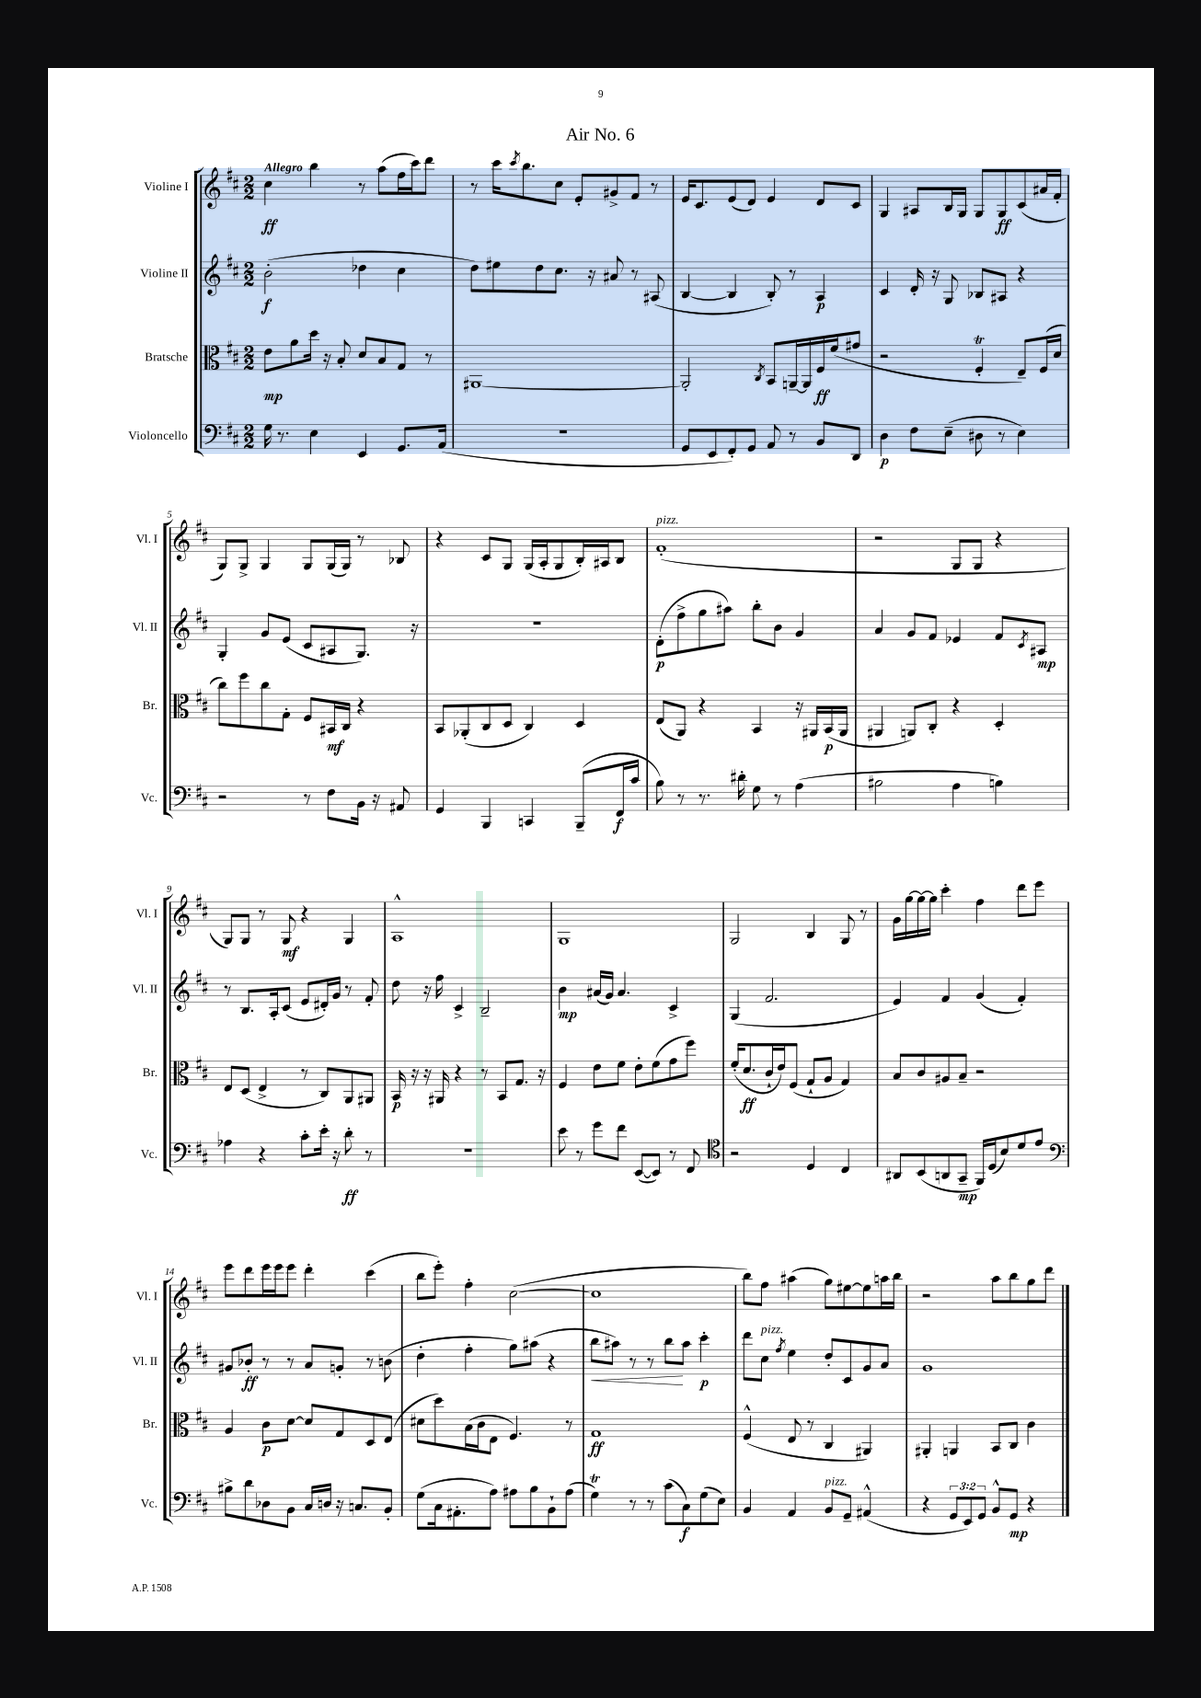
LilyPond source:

\header { title = "Air No. 6" }
<<
\new StaffGroup <<
\new Staff = "s0" \with { instrumentName = "Violine I" shortInstrumentName = "Vl. I" } {
    \clef treble \key d \major \numericTimeSignature \time 2/2 \tempo "Allegro"
    cis''4\ff b''4 r8 a''8( fis''16 cis'''16) d'''8 |
    r8 cis'''16 \acciaccatura { cis'''8 } b''8. cis''8 e'8-. gis'8-> fis'8 r8 |
    e'16 cis'8. e'8( d'8) e'4 d'8 cis'8 |
    g4 ais8 b16 g16 g8 g8\ff cis'8( ais'16 fis'16-. |
    g8) g8-> g4 g8 g16( g16) r8 bes8 |
    r4 cis'8 g8 g16( a16-. g8 b16-.) ais16 b8 |
    fis'1-.^\markup { \italic "pizz." }( |
    r2 g8 g8 r4 |
    g8) g8 r8 g8\mf r4 g4 |
    a1-^ |
    g1 |
    g2 b4 g8 r8 |
    g'16 g''16~ g''16~ g''16 cis'''4-. fis''4 d'''8 e'''8 |
    e'''8 d'''8 e'''16 e'''16 e'''8 d'''4-. cis'''4( |
    b''8 e'''8-.) fis''4-. cis''2~( |
    cis''1 |
    b''8) fis''8 ais''4( g''8) eis''8~ eis''8 a''16 b''16 |
    r2 a''8 b''8 g''8 d'''8 \bar "|." |
}
\new Staff = "s1" \with { instrumentName = "Violine II" shortInstrumentName = "Vl. II" } {
    \clef treble \key d \major \numericTimeSignature \time 2/2
    b'2-.\f( des''4 cis''4 |
    d''8) eis''8 d''8 cis''8. r16 ais'8 r8 ais8( |
    b4~ b4 b8-.) r8 a4\p |
    cis'4 d'16-. r16 g8 bes8 ais8 r4 |
    g4-. g'8 e'8( cis'8 ais8 g8.) r16 |
    r1 |
    d'8-.\p( fis''8-> g''8 ais''8) b''8-. b'8 g'4 |
    a'4 g'8 fis'8 ees'4 fis'8 \acciaccatura { cis'8 } ais8\mp |
    r8 b8. a16-. cis'8( e'8 dis'16-.) g'16 r8 fis'8-. |
    d''8 r16 fis''16 cis'4-> b2-- |
    b'4\mp ais'16( g'16) ais'4. cis'4-> |
    g4( fis'2. |
    e'4) fis'4 g'4( fis'4-.) |
    gis'8 bes'8-.\ff r8 r8 a'8 g'8-. r8 b'8( |
    d''4-. fis''4-. g''8) ais''8( r4 |
    b''8\< ais''8) r8 r8 b''8\! ais''8 cis'''4-.\p |
    d'''8 cis''8^\markup { \italic "pizz." } \acciaccatura { fis''8 } e''4 d''8-. cis'8 g'8 a'8 |
    g'1 \bar "|." |
}
\new Staff = "s2" \with { instrumentName = "Bratsche" shortInstrumentName = "Br." } {
    \clef alto \key d \major \numericTimeSignature \time 2/2
    e'8\mp a'8 d''16 r16 b8-. d'8 b8 g8 r8 |
    ais,1~ |
    ais,2-. \acciaccatura { cis8 } b,8 a,16~-- a,16 fis16\ff fis'16( gis'8 |
    r2 fis4-.\trill e8--) fis16( d'16 |
    cis''8) fis''8 cis''8 g8-. fis8 bis,16\mf cis16 r4 |
    b,8 aes,8-.( cis8 d8 cis4) d4 |
    e8( a,8) r4 b,4 r16 ais,16 b,16\p( ais,16 |
    ais,4 a,8) cis8-. r4 d4-. |
    e8 d8( e4-> r8 cis8) a,8 ais,8 |
    b,16\p r16 r16 ais,16 r4 r8 b,8 g8. r16 |
    fis4 e'8 fis'8 e'8-. fis'8( g'8 fis''8) |
    fis'16-.( d'8.\ff cis'16-! e'16) fis8( g8-! a8 g4) |
    b8 cis'8 ais8 b8-- r2 |
    a4 cis'8\p d'8~ d'8 g8 d8 e8( |
    dis'8 d''8) b16( cis'16 e8 fis4.) r8 |
    g1\ff |
    fis4-^( e8 r8 cis4 ais,4) |
    ais,4-. a,4 b,8 cis8 cis'4 \bar "|." |
}
\new Staff = "s3" \with { instrumentName = "Violoncello" shortInstrumentName = "Vc." } {
    \clef bass \key d \major \numericTimeSignature \time 2/2 \override Staff.TupletNumber.text = #tuplet-number::calc-fraction-text
    g16 r8. e4 e,4 g,8. a,16( |
    r1 |
    g,8 e,8 fis,8-.) g,8 a,8 r8 b,8 d,8 |
    d4\p fis8 e8--( dis8 r8 e4) |
    r2 r8 fis8 b,16 r16 ais,8 |
    g,4 b,,4 c,4 b,,8--( fis,16\f cis'16 |
    b8) r8 r8. dis'16-. g8 r8 a4( |
    bis2 a4 b4) |
    aes4 r4 cis'8-. e'16-. r16 d'8-.\ff r8 |
    r1 |
    e'8 r8 g'8 fis'8 e,8~( e,8) r8 fis,8 |
    \clef tenor r2 d4 cis4 |
    ais,8 b,8( a,8 g,8--\mp fis,16) d16( b8) d'8 e'8 |
    \clef bass bis8-> d'8 des8 b,8 cis16 d16 r16 c8. b,8-. |
    g8( cis16 ais,8.-. a8) ais8 b8 b,8-! ais8( |
    g4\trill) r8 r8 cis'8( cis8\f) g8( e8) |
    b,4 a,4 b,8^\markup { \italic "pizz." } g,8-- ais,4-^( |
    r4 \tuplet 3/2 { g,8 e,8) g,8 } b,8-^ g,8\mp r4 \bar "|." |
}
>>
>>
